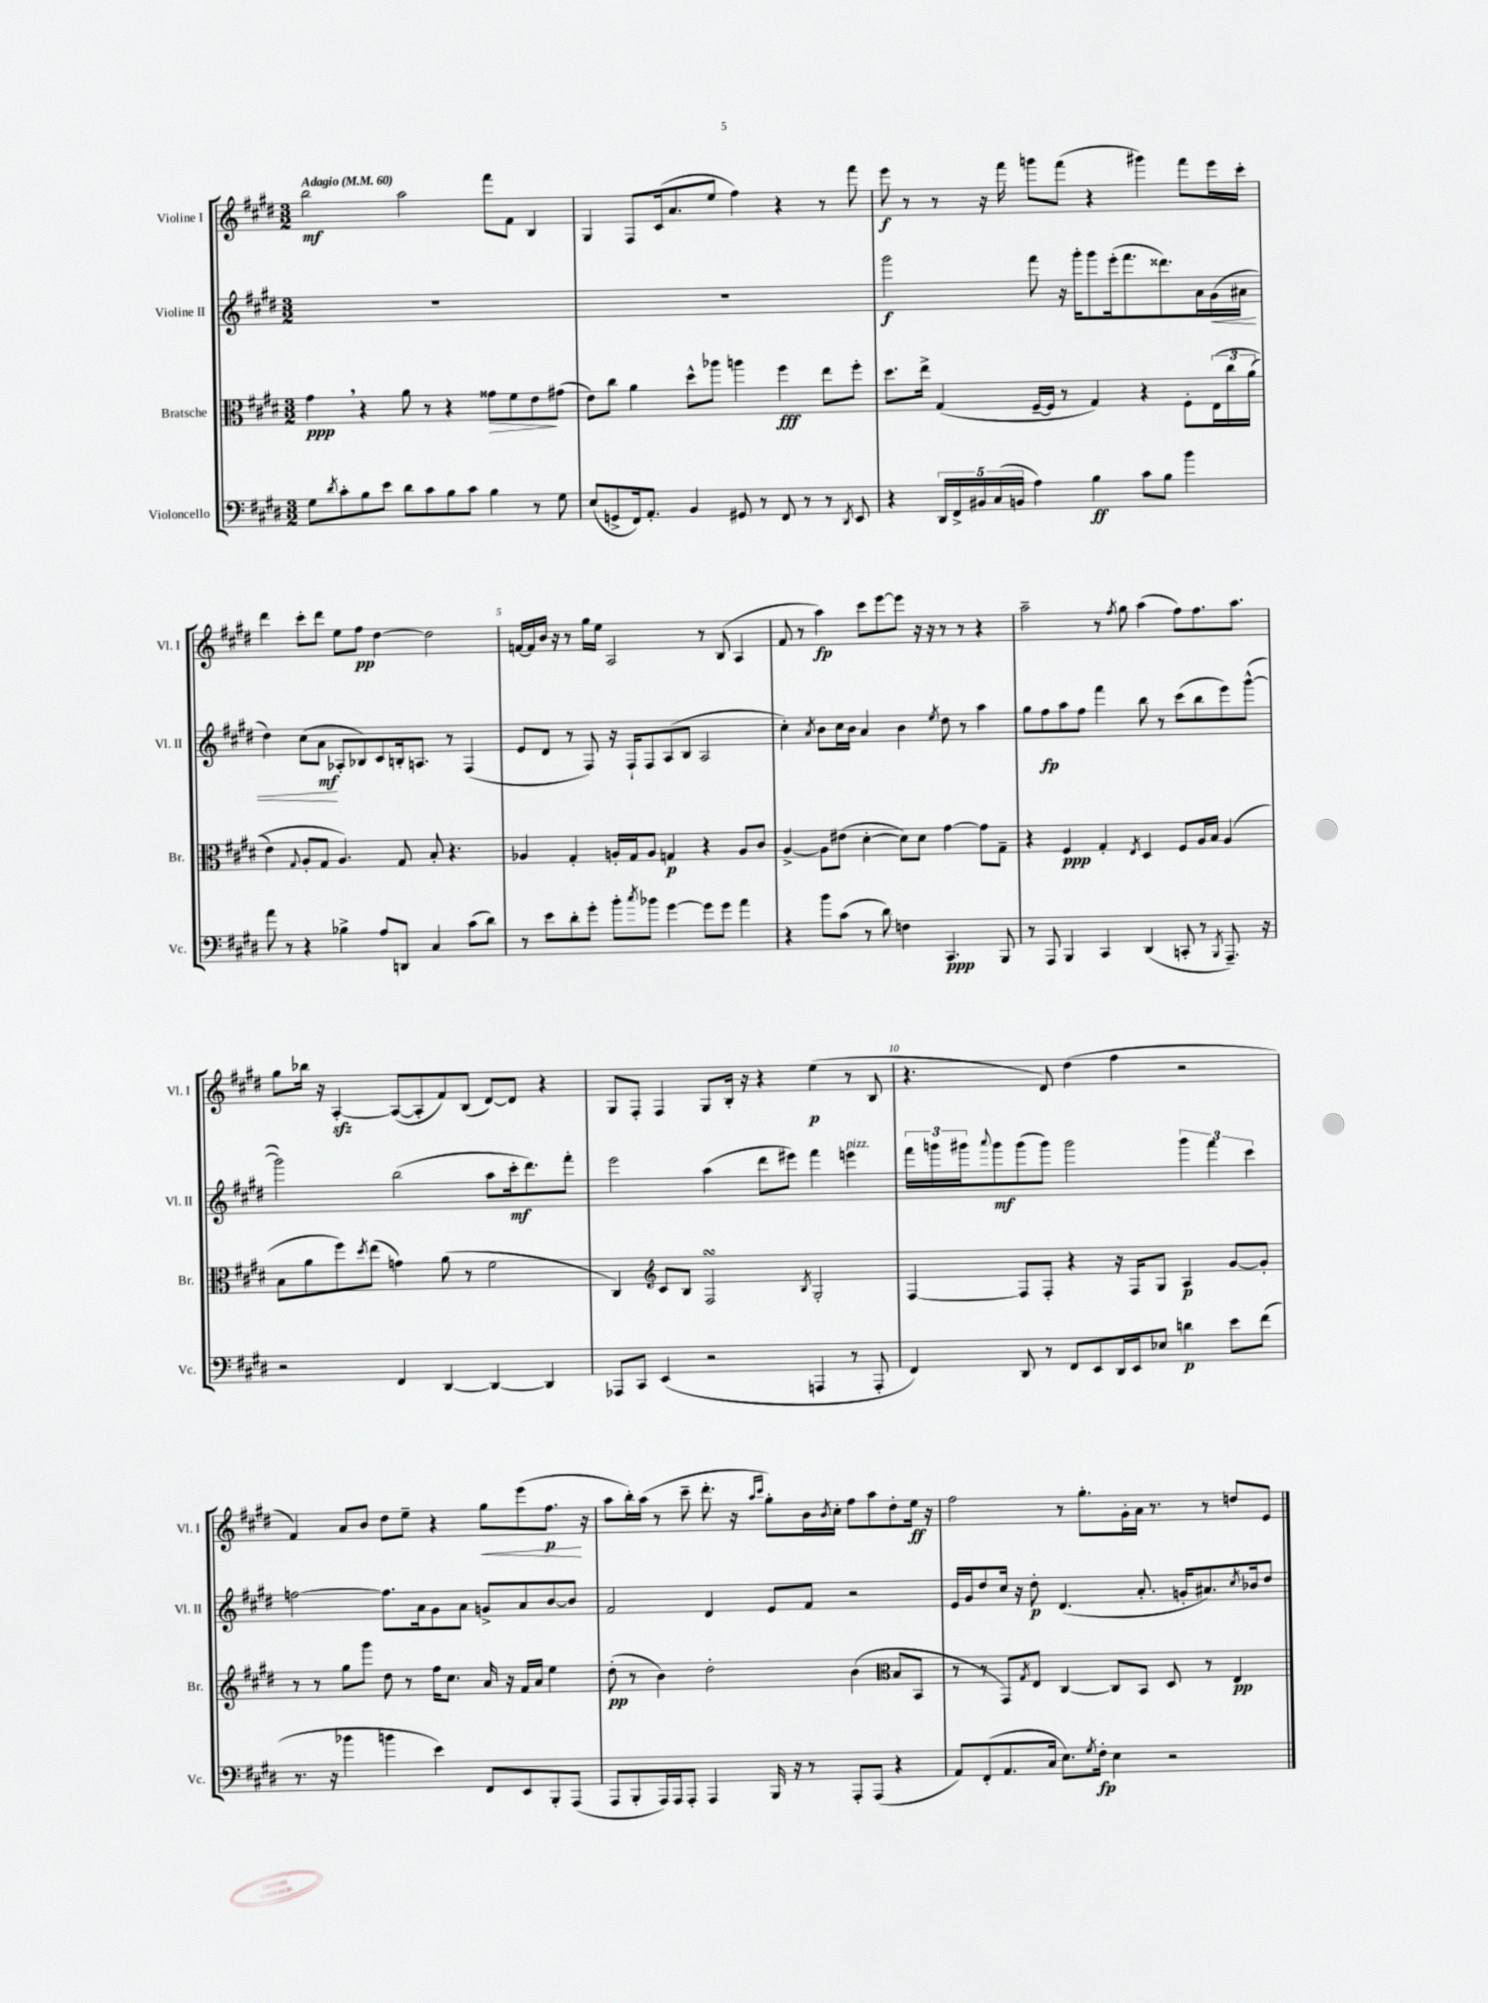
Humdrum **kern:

**kern	**kern	**kern	**kern
*staff4	*staff3	*staff2	*staff1
*clefF4	*clefC3	*clefG2	*clefG2
*k[f#c#g#d#]	*k[f#c#g#d#]	*k[f#c#g#d#]	*k[f#c#g#d#]
*M3/2	*M3/2	*M3/2	*M3/2
*MM60	*MM60	*MM60	*MM60
8G#	4g#	1.r	2bb
8qd#	.	.	.
8c#'	.	.	.
8B	4r	.	.
8e	.	.	.
8d#	8a	.	2aa
8c#	8r	.	.
8B	4r	.	.
8c#	.	.	.
4B	8g##	.	8fff#
.	8f#	.	8f#
8r	8e	.	4B
8G#	(8g#	.	.
=	=	=	=
(8E	8e)	1.r	4G#
8GG^	8cc#	.	.
16FF#)	4a	.	8F#
8.AA'	.	.	.
.	.	.	(16c#
.	.	.	8.a
4BB	8dd#^^	.	.
.	8aa-	.	8ee
8GG#	4aa	.	4ff#)
8r	.	.	.
8FF#	4ff#	.	4r
8r	.	.	.
8r	8ee	.	8r
8qDD#	.	.	.
8EE	8ff#'	.	8fff#
=	=	=	=
4r	8.dd#	2ggg#	8eee
.	.	.	8r
.	16ee^	.	.
20DD#	(4G#	.	8r
20FF#^	.	.	.
20BB#	.	.	.
.	.	.	16r
(20C#	.	.	.
.	.	.	16fff#
20BB	.	.	.
4A)	[16F#~	8fff#	8ggg
.	16F#]	.	.
.	8r	16r	(8fff#
.	.	16ggg#'	.
4B	4G#)	8ggg#	4r
.	.	(16eee'	.
.	.	8.fff#	.
8c#	4r	.	4ggg#)
8B	.	8.ddd##)	.
4b	8F#'	.	8fff#
.	.	16a	.
.	&(24E	(16g#	16eee
.	24cc#	.	.
.	.	16a#	16ccc#'
.	(24a	.	.
=	=	=	=
8a	4e)	4dd#)	4ddd#
8r	.	.	.
.	8qqG#	.	.
4r	8A'	(8cc#	8ccc#'
.	8G#	8a	8ddd#
4B-^	4.A&)	8A-'	8ee
.	.	8B-)	8ff#
8A	.	8c#	[4dd#
8DD	8G#	16B'	.
.	.	8.A	.
4C#	8B'	.	2dd#]
.	4.r	8r	.
(8c#	.	(4F#	.
8d#)	.	.	.
=	=	=	=
8r	4A-	8e	[16f
.	.	.	16f]
8e	.	8d#	16b
.	.	.	16r
8d#'	4G#'	8r	8r
8g#'	.	8F#)	16gg#
.	.	.	16ee
8b'	16A'	16r	2A
.	16G#	16F#`	.
8qcc#	.	.	.
8b-	8A	8F#	.
[4g#	4G	(8A	.
.	.	8B	.
8g#]	4r	2A	8r
8g#	.	.	(8B
4a	8A	.	4A
.	8c#	.	.
=	=	=	=
4r	[4A^	4cc#')	8f#
.	.	.	8r
.	.	8qa	.
8b	8A]	8b	4aa)
(8c#	(8e#	16cc#	.
.	.	16b	.
8r	[4d#'	4a	8ccc#
8d#)	.	.	[8eee
4F	8d#])	4b	8eee]
.	8d#	.	16r
.	.	.	16r
.	.	8qee	.
4.CC#	[4g#	8dd#	8r
.	.	8r	8r
.	8g#]	4aa	4r
8BBB	8G#~	.	.
=	=	=	=
8r	4r	8gg#	2aa~
8AAA	.	8ff#	.
4BBB	4F#	8aa	.
.	.	8ff#	.
4CC#	4G#'	4fff#	8r
.	.	.	8qff#
.	.	.	8gg#
.	8qE	.	.
(4DD#	4D#	8bb	(4aa
.	.	8r	.
8CC'	8F#	(8ccc#	8ff#)
8r	16A	8bb	8.ff#
.	16B	.	.
8qBBB	.	.	.
8.AAA~)	(4A	8eee)	.
.	.	.	8.aa
.	.	([8ggg#^^	.
16r	.	.	.
=	=	=	=
2r	8B	2ggg#])	8gg#
.	8a	.	16bb-
.	.	.	16r
.	8ff#)	.	[4A'
.	8qdd#	.	.
.	(8ee	.	.
4FF#	4g)	(2bb	(8A_
.	.	.	8A']
[4DD#	(8a	.	8f#)
.	8r	.	(8B
4DD#_	2f#	8aa	[8d#)
.	.	16ccc#'	8d#]
.	.	8.ddd#)	.
4DD#]	.	.	4r
.	.	8fff#'	.
=	=	=	=
8AAA-	4C#)	2eee	8G#
8CC#	.	.	8F#'
*	*clefG2	*	*
(4EE	8c#	.	4F#
.	8B	.	.
2r	2F#	(4aa	8G#
.	.	.	16B'
.	.	.	16r
.	.	8ddd#	4r
.	.	8eee#)	.
.	8qB	.	.
4AAA	2G#'	4fff#	(4ee
8r	.	4eee	8r
8AAA'	.	.	8B
=	=	=	=
4FF#)	[4F#	24fff#	4.r
.	.	24ggg	.
.	.	24ggg#	.
.	.	8qqaaa	.
.	.	8ggg#	.
8DD#	8F#]	(8ggg#	.
8r	8F#'	8ggg#)	8d#)
8FF#	4r	2ggg#	(4dd#
8EE	.	.	.
16DD#	16r	.	4ff#
16EE	16F#	.	.
8E-	8G#	.	.
4d	4A	6ggg#	2r
.	.	6fff#	.
8e	[8g#	.	.
.	.	6ccc#	.
(8f#	8g#']	.	.
=	=	=	=
8.r	8r	[2ff	4f#)
.	8r	.	.
16r	.	.	.
4b-	8gg#	.	8a
.	8ggg#	.	8b
4b	8dd#	8.ff]	8dd#
.	8r	.	8ee~
.	.	16a	.
4e)	16ff#	8g#	4r
.	8.cc#	.	.
.	.	8a	.
8FF#	16a	8g^	8gg#
.	16r	.	.
8EE	16f#	8a	(8eee
.	16a	.	.
8BBB'	4ee	[8b	8.ff#
(8AAA	.	8b]	.
.	.	.	16r
=	=	=	=
8AAA	(8dd#'	2f#	8aa
8BBB'	8r	.	16bb')
.	.	.	(16aa
16AAA)	4b)	.	8r
16AAA	.	.	.
8AAA'	.	.	8ccc#~
4AAA	2dd#'	4d#	8.ddd#'
.	.	.	16r
.	.	.	16qqaa
.	.	.	16qqccc#
16BBB	.	8e	8gg#')
16r	.	.	.
8r	.	8f#	16b
.	.	.	8qb
.	.	.	16cc#'
8AAA'	(4b	2r	8ff#
(8AAA	.	.	8aa
*	*clefC3	*	*
4r	8B	.	8dd#'
.	8BB	.	16ee
.	.	.	16r
=	=	=	=
8AA)	8r	16e	2ff#
.	.	16g#	.
(8FF#'	8r	8dd#	.
8.AA	8GG#)	16cc#	.
.	.	16r	.
.	8qG#	.	.
.	8E	8dd#'	.
16C#	.	.	.
8.E)	[4C#	(4.d#	8r
.	.	.	8.gg#'
8qG#	.	.	.
16F#'	.	.	.
4E	8C#]	.	.
.	.	.	16g#'
.	8BB	8.a'	16a
.	.	.	8.r
2r	8D#	.	.
.	.	16g'	.
.	8r	8.a#)	8r
.	4E	.	8dd
.	.	8qcc#	.
.	.	16b-	.
.	.	8dd#	8e
==	==	==	==
*-	*-	*-	*-
